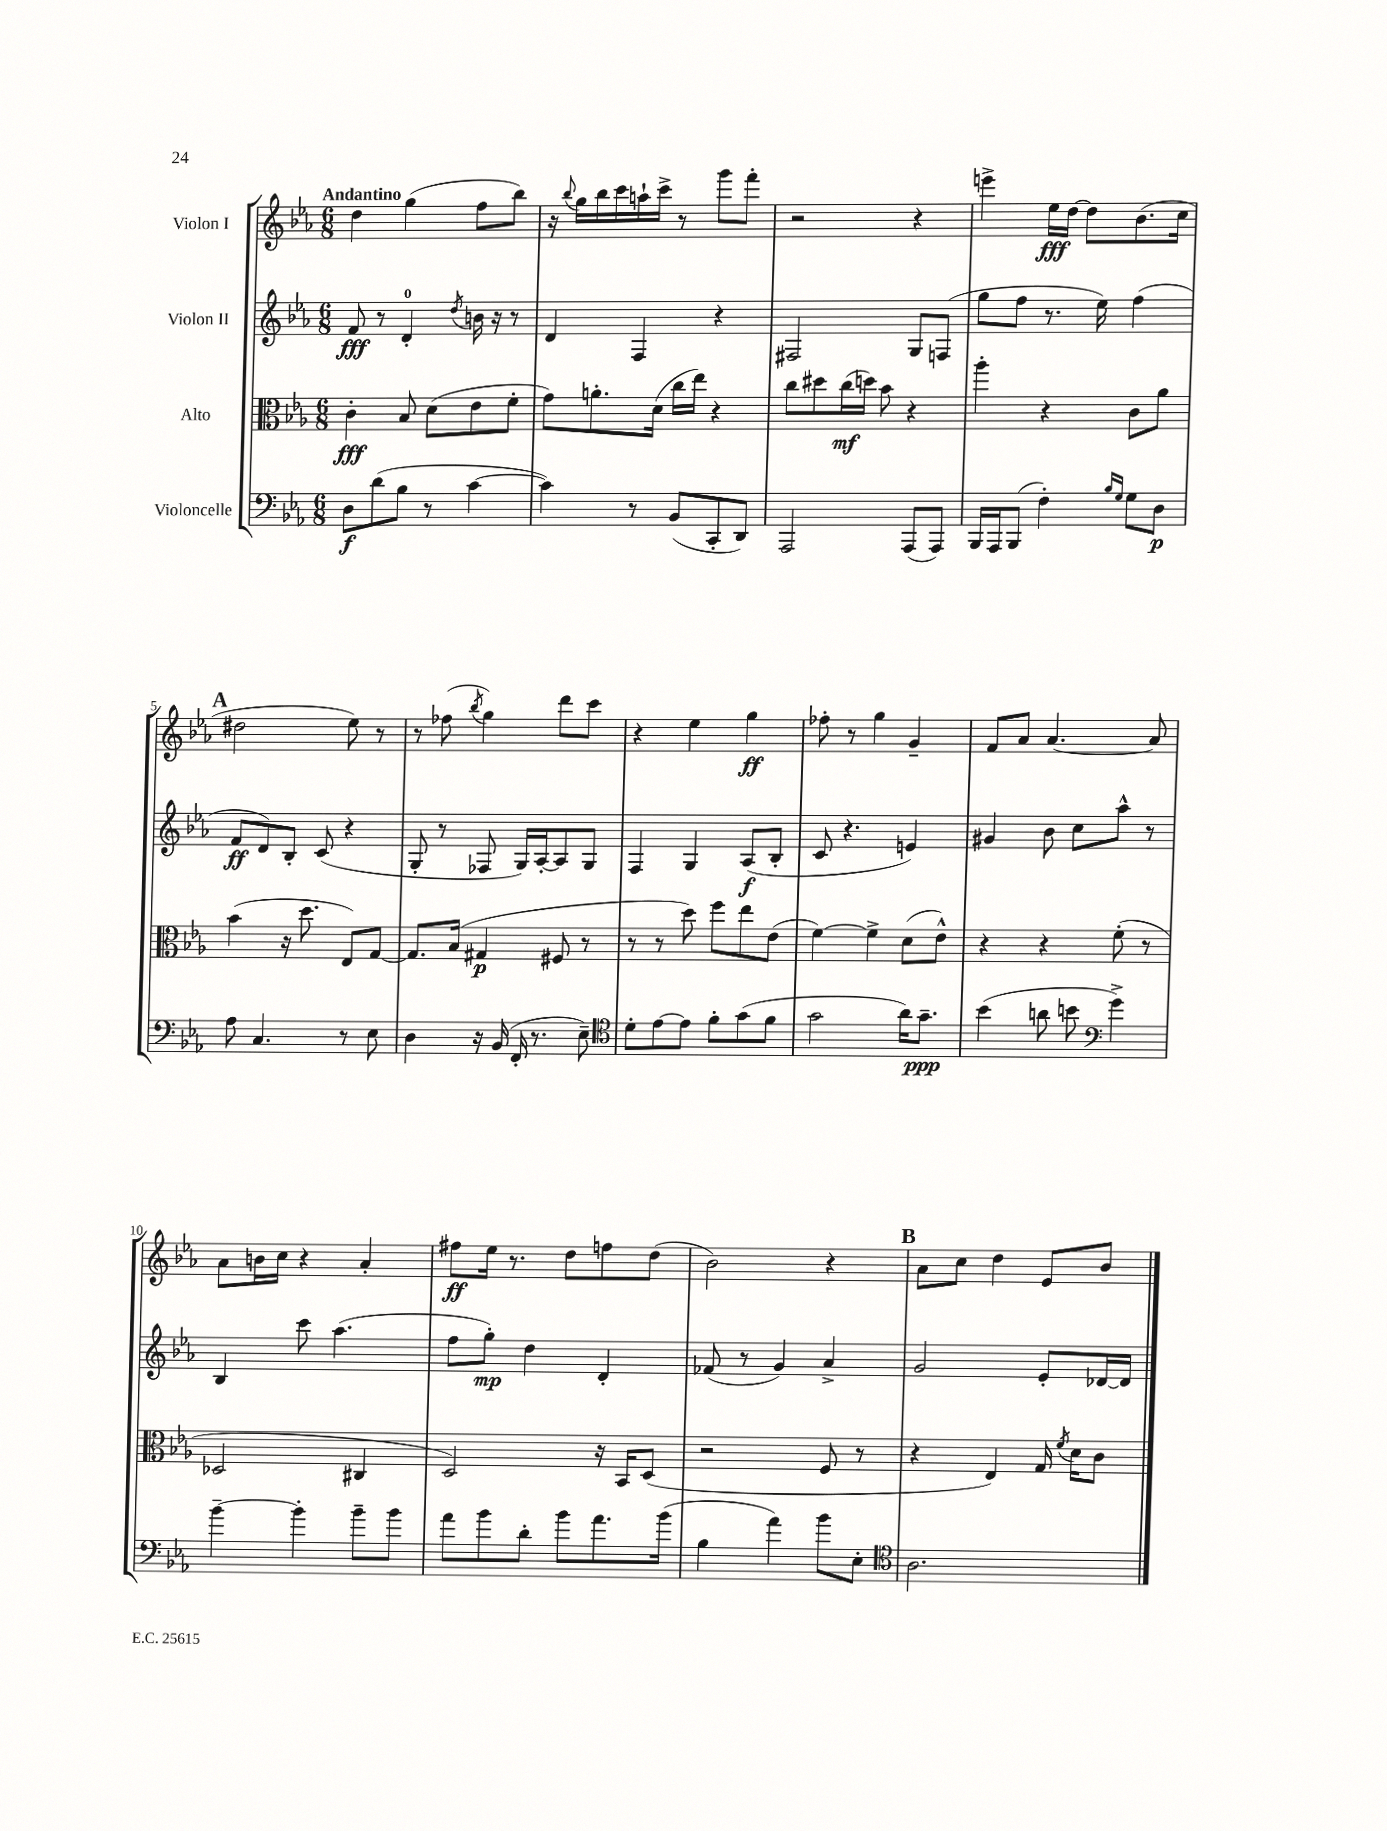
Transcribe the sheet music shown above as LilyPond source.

<<
\new StaffGroup <<
\new Staff = "s0" \with { instrumentName = "Violon I" } {
    \clef treble \key ees \major \numericTimeSignature \time 6/8 \tempo "Andantino"
    \autoBeamOff d''4 g''4( f''8[ bes''8]) |
    r16 \appoggiatura { bes''8 } g''16[ bes''16 c'''16 a''16-! c'''16]-> r8 g'''8[ f'''8]-. |
    r2 r4 |
    e'''4-> ees''16[\fff d''16]~ d''8[ bes'8.( c''16] |
    \mark \markup { \bold "A" } dis''2 ees''8) r8 |
    r8 fes''8( \acciaccatura { bes''8 } g''4) d'''8[ c'''8] |
    r4 ees''4 g''4\ff |
    fes''8-. r8 g''4 g'4-- |
    f'8[ aes'8] aes'4.~ aes'8 |
    aes'8[ b'16 c''16] r4 aes'4-. |
    fis''8[\ff ees''16] r8. d''8[ f''8 d''8]( |
    bes'2) r4 |
    \mark \markup { \bold "B" } aes'8[ c''8] d''4 ees'8[ bes'8] \bar "|." |
}
\new Staff = "s1" \with { instrumentName = "Violon II" } {
    \clef treble \key ees \major \numericTimeSignature \time 6/8
    \autoBeamOff f'8\fff r8 d'4-0-. \acciaccatura { d''8 } b'16 r16 r8 |
    d'4 f4 r4 |
    fis2 g8[ f8]( |
    g''8[ f''8] r8. ees''16) f''4( |
    \mark \markup { \bold "A" } f'8[\ff d'8) bes8]-. c'8( r4 |
    g8-. r8 fes8 g16[) aes16~-. aes8 g8] |
    f4 g4 aes8[\f( bes8]-. |
    c'8 r4. e'4) |
    gis'4 bes'8 c''8[ aes''8]-^ r8 |
    bes4 c'''8 aes''4.( |
    f''8[ g''8]-.\mp) d''4 d'4-. |
    fes'8( r8 g'4) aes'4-> |
    \mark \markup { \bold "B" } g'2 ees'8[-. des'16~ des'16] \bar "|." |
}
\new Staff = "s2" \with { instrumentName = "Alto" } {
    \clef alto \key ees \major \numericTimeSignature \time 6/8
    \autoBeamOff c'4-.\fff bes8 d'8[( ees'8 f'8]-. |
    g'8[) a'8.-. d'16]( c''16[ ees''16]) r4 |
    c''8[ dis''8 c''16\mf( d''16]) bes'8 r4 |
    aes''4-. r4 c'8[ aes'8] |
    \mark \markup { \bold "A" } bes'4( r16 d''8. ees8[) g8]~ |
    g8.[ bes16]( gis4\p fis8 r8 |
    r8 r8 d''8) f''8[ ees''8 ees'8]( |
    f'4~) f'4-> d'8[( ees'8]-^) |
    r4 r4 f'8-.( r8 |
    des2 cis4 |
    d2) r16 bes,16[ d8]( |
    r2 f8 r8 |
    \mark \markup { \bold "B" } r4 ees4) g16 \acciaccatura { f'8 } d'16[ c'8] \bar "|." |
}
\new Staff = "s3" \with { instrumentName = "Violoncelle" } {
    \clef bass \key ees \major \numericTimeSignature \time 6/8
    \autoBeamOff d8[\f d'8( bes8] r8 c'4~ |
    c'4) r8 bes,8[( c,8-. d,8]) |
    aes,,2 aes,,8[( aes,,8]) |
    bes,,16[ aes,,16 bes,,8]( f4-.) \grace { bes16[ g16] } g8[ d8]\p |
    \mark \markup { \bold "A" } aes8 c4. r8 ees8 |
    d4 r16 bes,16( f,16-. r8. ees8--) |
    \clef tenor d'8[-. ees'8~ ees'8] f'8[-. g'8( f'8] |
    g'2 aes'16[) g'8.]--\ppp |
    bes'4( a'8 b'8 \clef bass g'4->) |
    bes'4~-- bes'4-. bes'8[-- bes'8] |
    aes'8[ bes'8 d'8]-. bes'8[ aes'8. bes'16]( |
    bes4 aes'4) bes'8[ ees8]-. |
    \mark \markup { \bold "B" } \clef tenor aes2. \bar "|." |
}
>>
>>
